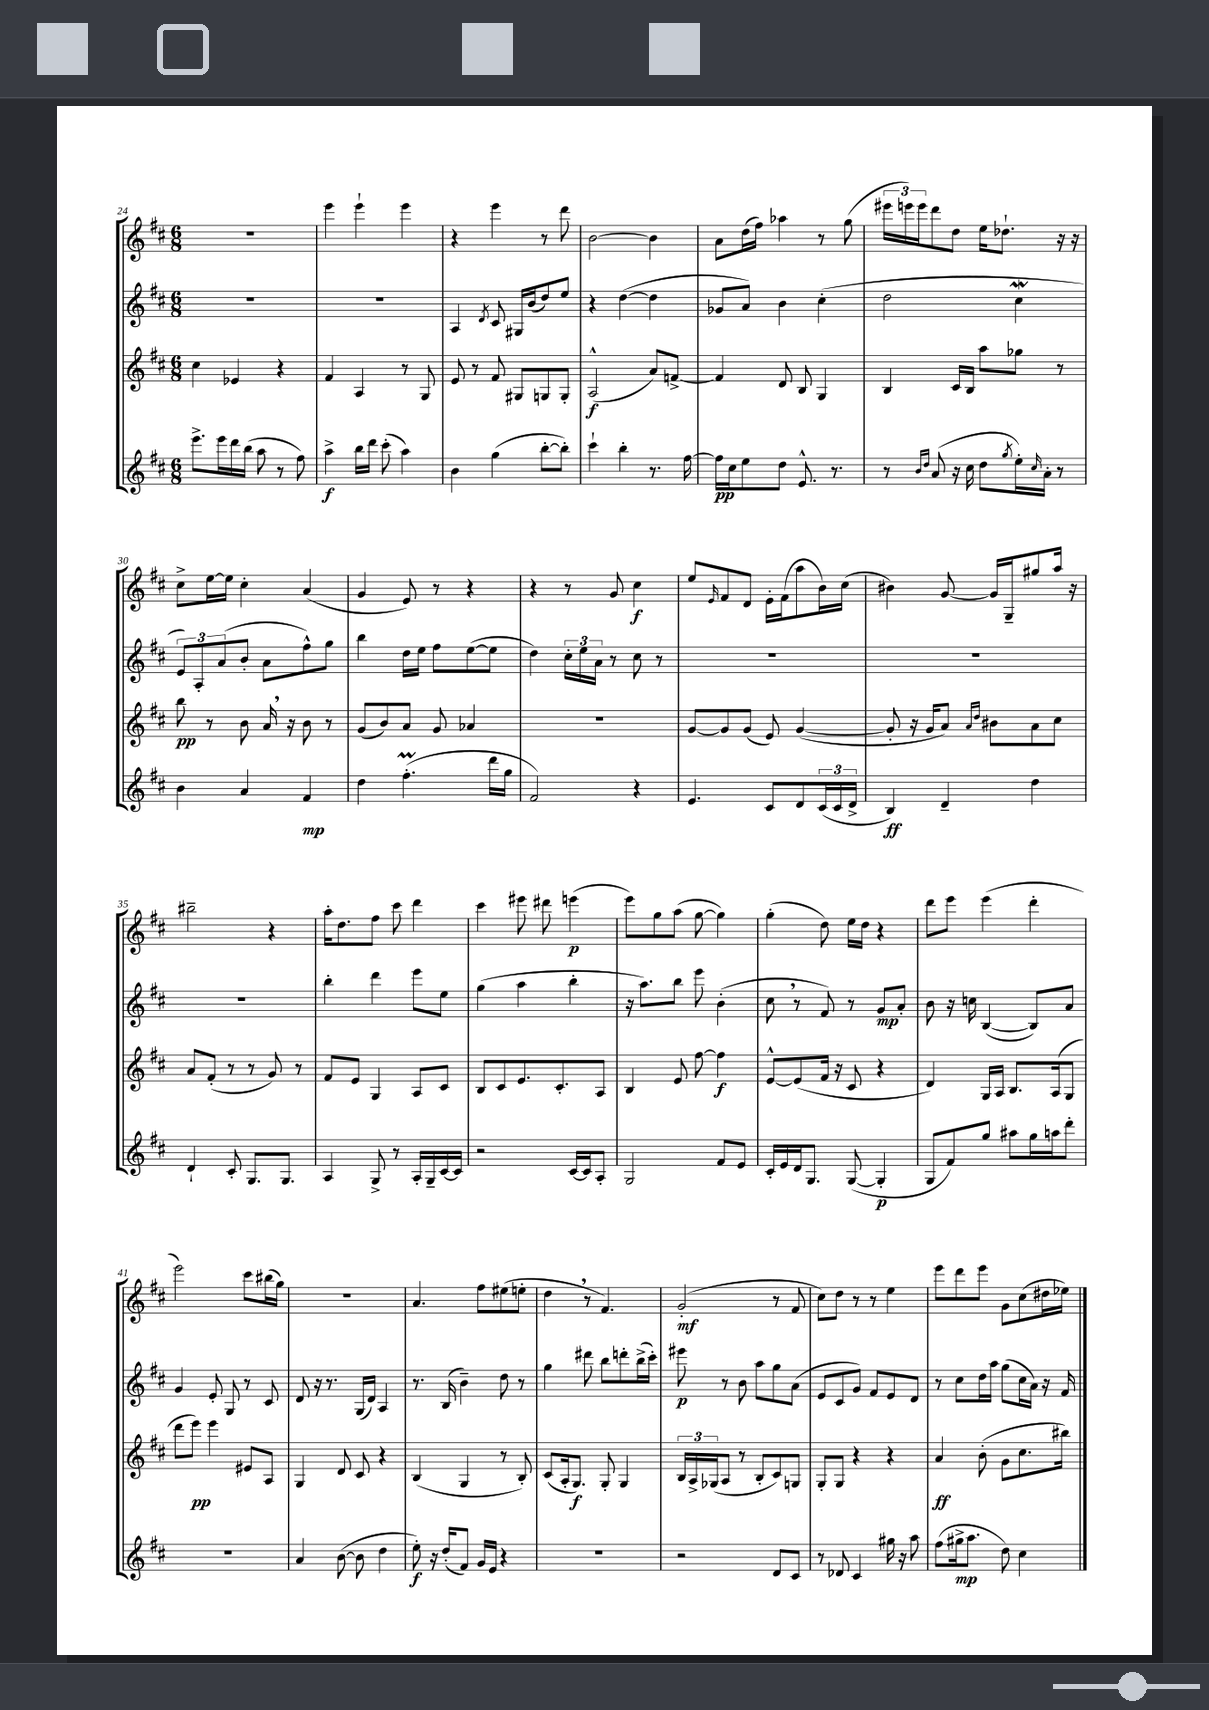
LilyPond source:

<<
\new StaffGroup <<
\new Staff = "s0" {
    \clef treble \key d \major \numericTimeSignature \time 6/8
    R2. |
    e'''4 e'''4-! e'''4 |
    r4 e'''4 r8 d'''8 |
    b'2~ b'4 |
    a'8 d''16( fis''16) aes''4 r8 g''8( |
    \tuplet 3/2 { eis'''16 e'''16) e'''16 } d'''8 d''8 e''16 des''8.-! r16 r16 |
    cis''8-> e''16~ e''16 cis''4-. a'4( |
    g'4 e'8) r8 r4 |
    r4 r8 g'8 cis''4\f |
    e''8 \grace { e'16 } fis'8 d'8 e'16-. fis'16( a''8 b'16) cis''16( |
    bis'4) g'8~ g'16 g16-- gis''8 a''16 r16 |
    bis''2-- r4 |
    a''16-. d''8. fis''8 cis'''8 d'''4 |
    cis'''4 eis'''8 dis'''8 e'''4\p( |
    e'''8) g''8 a''8( g''8~ g''4) |
    g''4-.( d''8) e''16 d''16 r4 |
    d'''8 e'''8 e'''4( d'''4-. |
    e'''2) cis'''8 bis''16( g''16) |
    R2. |
    a'4. fis''8 eis''8( e''8-. |
    d''4 \breathe r8 fis'4.) |
    g'2-.\mf( r8 fis'8 |
    cis''8) d''8 r8 r8 e''4 |
    e'''8 d'''8 e'''8 g'8 cis''8( dis''16 ees''16) \bar "|." |
}
\new Staff = "s1" {
    \clef treble \key d \major \numericTimeSignature \time 6/8
    R2. |
    R2. |
    a4 \acciaccatura { d'8 } cis'8 gis16 b'16( d''8) e''8 |
    r4 d''4~( d''4 |
    ges'8 a'8) b'4 cis''4-.( |
    d''2 cis''4\mordent |
    \tuplet 3/2 { e'8) a8-. a'8( } b'8-. a'8 fis''8-^) g''8 |
    b''4 d''16 e''16 fis''8 e''8~( e''8 |
    d''4) \tuplet 3/2 { cis''16-. e''16 a'16 } r8 cis''8 r8 |
    R2. |
    R2. |
    R2. |
    b''4-. d'''4 e'''8 e''8 |
    g''4( a''4 b''4-. |
    r16 a''8.) b''8 e'''8 b'4-.( |
    cis''8 \breathe r8 fis'8) r8 g'8\mp a'8-. |
    b'8 r16 c''16 b4~( b8) a'8 |
    g'4 e'8-. g8 r8 cis'8 |
    d'8 r16 r8. g16( d'16) a4 |
    r8. b16( b'4--) d''8 r8 |
    g''4 dis'''8 b''8 d'''8-. b''16->( cis'''16-.) |
    eis'''8\p r8 b'8 a''8 g''8 a'8( |
    e'8 cis'8 g'8) fis'8 e'8 d'8 |
    r8 cis''8 d''16 a''16 g''8( cis''16 a'16) r16 fis'16 \bar "|." |
}
\new Staff = "s2" {
    \clef treble \key d \major \numericTimeSignature \time 6/8
    cis''4 ees'4 r4 |
    fis'4 a4 r8 g8 |
    e'8 r8 fis'8 gis8 g8 g8-. |
    a2-^\f( a'8) f'8~-> |
    f'4 d'8 b8 g4 |
    b4 cis'16 b16 a''8 ges''8 r8 |
    b''8\pp r8 b'8 a'16 \breathe r16 b'8 r8 |
    g'8( b'8) a'8 g'8 aes'4 |
    R2. |
    g'8~ g'8 g'8( e'8) g'4~( |
    g'8-. r16 g'16 a'8) \grace { a'16 d''16 } bis'8 a'8 cis''8 |
    a'8 fis'8-.( r8 r8 g'8) r8 |
    fis'8 e'8 g4 a8 cis'8 |
    b8 cis'8 e'8. cis'8.-. a8 |
    b4 e'8 fis''8~ fis''4\f |
    e'8~-^ e'8( fis'16 r16 cis'8 r4 |
    d'4) g16 a16 b8. a16( g8 |
    d'''8 e'''8\pp) e'''4 eis'8 a8 |
    g4 d'8 cis'8 r4 |
    b4( g4 r8 b8-.) |
    cis'8( a16-. g8.\f) g8-. g4 |
    \tuplet 3/2 { b16 a16-> ges16( } a8 r8 b8-. cis'8) g8 |
    g8-. g8 r4 r4 |
    a'4\ff b'8-.( g'8 cis''8. bis''16) \bar "|." |
}
\new Staff = "s3" {
    \clef treble \key d \major \numericTimeSignature \time 6/8
    e'''8.-> e'''16 d'''16 b''16( a''8 r8 fis''8) |
    a''4->\f b''16 d'''16 cis'''8-.( a''4) |
    b'4 g''4( b''8~-. b''8-.) |
    cis'''4-! b''4-. r8. fis''16~ |
    fis''16\pp cis''16 e''8 d''8 e'8.-^ r8. |
    r8 \grace { b'16 d''16 } a'8( r16 cis''16 d''8 \acciaccatura { g''8 } e''16-.) \grace { cis''16 } a'16-. r8 |
    b'4 a'4 fis'4\mp |
    d''4 fis''4.-.\prall( d'''16 g''16 |
    fis'2) r4 |
    e'4. cis'8 d'8 \tuplet 3/2 { cis'16( cis'16 d'16-> } |
    b4\ff) d'4-- d''4 |
    d'4-! cis'8-. g8. g8. |
    a4 g8-> r8 a16-. g16-- cis'16~ cis'16 |
    r2 cis'16~ cis'16 a8-. |
    g2 fis'8 e'8 |
    cis'16-. e'16 d'16 g8. g8~( g4-.\p |
    g8 fis'8) g''8 ais''8 g''16 a''16 d'''8-. |
    R2. |
    a'4 b'8~( b'8 d''4 |
    e''8-.\f) r16 d''16-.( fis'8) g'16 e'16 r4 |
    R2. |
    r2 d'8 cis'8 |
    r8 des'8 cis'4 gis''16 r16 a''8 |
    fis''8( gis''16->\mp a''8. d''8) cis''4 \bar "|." |
}
>>
>>
\layout { \context { \Score currentBarNumber = #24 } }
